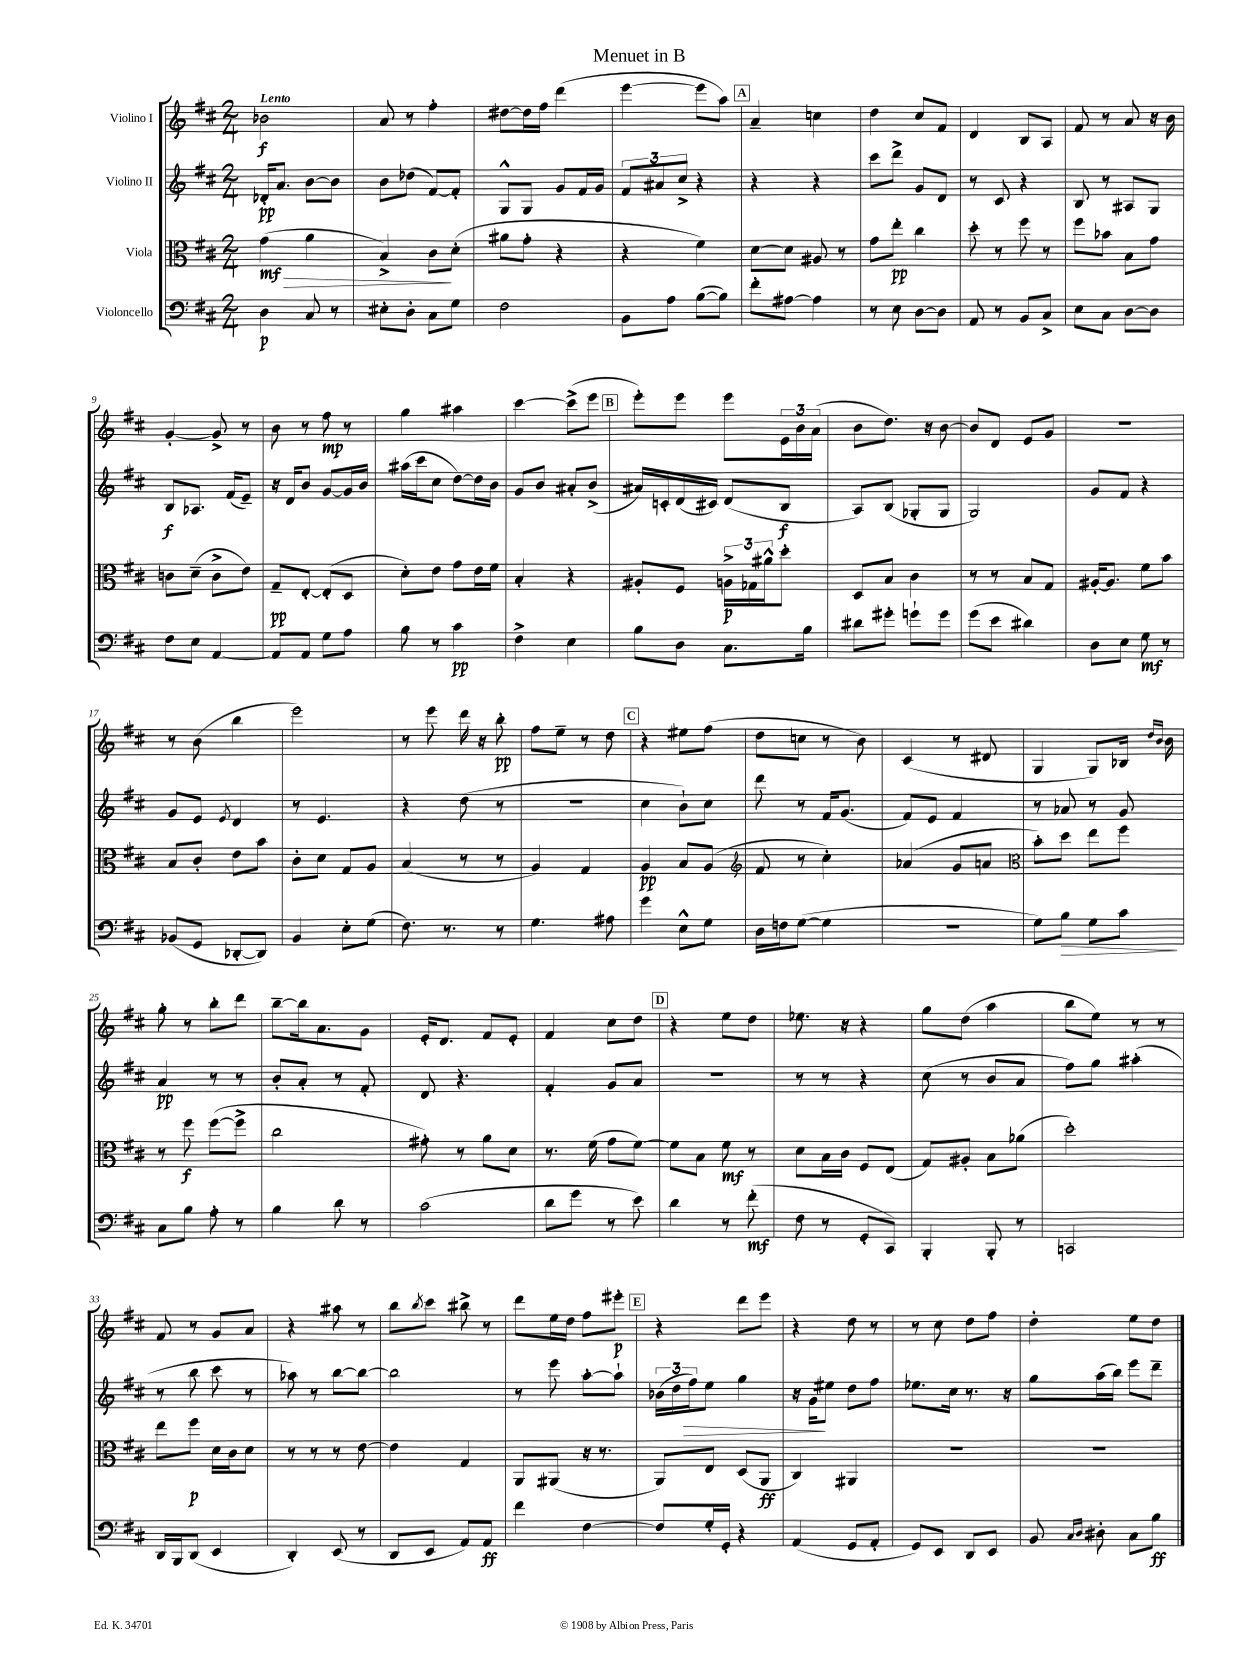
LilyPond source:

\header { title = "Menuet in B" }
<<
\new StaffGroup <<
\new Staff = "s0" \with { instrumentName = "Violino I" } {
    \clef treble \key d \major \numericTimeSignature \time 2/4 \tempo "Lento"
    bes'2\f |
    a'8 r8 fis''4-. |
    dis''8~ dis''16 fis''16 d'''4( |
    e'''4~ e'''8 a''8) |
    \mark \markup { \box "A" } a'4-- c''4 |
    d''4 cis''8 fis'8 |
    d'4 b8 a8 |
    fis'8 r8 a'8 r16 b'16 |
    g'4~-. g'8-> r8 |
    b'8 r8 fis''8\mp r8 |
    g''4 ais''4 |
    cis'''4~ cis'''8->( e'''8 |
    \mark \markup { \box "B" } e'''8-.) e'''8 e'''8 \tuplet 3/2 { e'16 b'16 a'16( } |
    b'8 d''8.) r16 b'8~ |
    b'8 d'8 e'8 g'8 |
    r2 |
    r8 b'8( b''4 |
    e'''2) |
    r8 e'''8 d'''16 r16 b''8-.\pp |
    fis''8 e''8-- r8 d''8 |
    \mark \markup { \box "C" } r4 eis''8 fis''8( |
    d''8 c''8 r8 b'8) |
    cis'4( r8 dis'8 |
    g4 g8) bes16 \grace { d''16 b'16 } b'16 |
    g''8-. r8 b''8-. d'''8 |
    b''8~-- b''16 a'8. g'8 |
    e'16-. d'8. fis'8 e'8-. |
    fis'4 cis''8 d''8 |
    \mark \markup { \box "D" } r4 e''8 d''8 |
    ees''8. r16 r4 |
    g''8 d''8( a''4 |
    b''8 e''8) r8 r8 |
    fis'8 r8 g'8 a'8 |
    r4 ais''8 r8 |
    b''8 \acciaccatura { b''8 } cis'''8 bis''8-> r8 |
    d'''8 e''16 d''16 fis''8 eis'''8-.\p |
    \mark \markup { \box "E" } r4 d'''8 e'''8 |
    r4 d''8 r8 |
    r8 cis''8 d''8 fis''8 |
    d''4-. e''8 d''8 \bar "|." |
}
\new Staff = "s1" \with { instrumentName = "Violino II" } {
    \clef treble \key d \major \numericTimeSignature \time 2/4
    des'16-.\pp a'8. b'8~ b'8 |
    b'8 des''8( fis'8~) fis'8-. |
    g8-^ g8 g'8 fis'16 g'16 |
    \tuplet 3/2 { fis'8 ais'8 cis''8-> } r4 |
    \mark \markup { \box "A" } r4 r4 |
    cis'''8 d'''8-> g'8 d'8 |
    r8 cis'8 r4 |
    b8 r8 ais8 g8 |
    b8\f aes8. fis'16( e'8--) |
    r16 d'16 b'8 g'8~ g'16 b'16 |
    ais''16( cis'''16 cis''8 d''8~) d''16 b'16 |
    g'8 b'8 ais'8-. b'8->( |
    \mark \markup { \box "B" } ais'16) c'16-. d'16( cis'16) d'8( b8\f |
    a8) b8( ges8-. ges8 |
    g2) |
    g'8 fis'8 r4 |
    g'8 e'8 \acciaccatura { e'8 } d'4 |
    r8 e'4. |
    r4 d''8( r8 |
    r2 |
    \mark \markup { \box "C" } cis''4 b'8-!) cis''8 |
    d'''8 r8 fis'16 g'8.( |
    fis'8) e'8 fis'4 |
    r8 aes'8 r8 g'8 |
    a'4\pp r8 r8 |
    b'8-. a'8-. r8 fis'8-. |
    d'8 r4. |
    fis'4-. g'8 a'8 |
    \mark \markup { \box "D" } R2 |
    r8 r8 r4 |
    cis''8( r8 b'8 a'8 |
    fis''8) g''8 ais''4-.( |
    r8 b''8 cis'''8 r8 |
    aes''8) r8 b''8~ b''8~ |
    b''2 |
    r8 e'''8 a''8~-. a''8-! |
    \mark \markup { \box "E" } \tuplet 3/2 { bes'16( d''16 fis''16\>) } e''8 g''4 |
    r16 g'16\! eis''8 d''8 fis''8 |
    ees''8. cis''16 r8. r16 |
    g''8 a''16( b''16) e'''8 d'''8-- \bar "|." |
}
\new Staff = "s2" \with { instrumentName = "Viola" } {
    \clef alto \key d \major \numericTimeSignature \time 2/4
    g'4\mf\>( a'4 |
    b4->) cis'8\! d'8-.( |
    ais'8 g'8-. r4 |
    r4 fis'4) |
    \mark \markup { \box "A" } d'8~ d'8 ais8 r8 |
    g'8 e''8-.\pp cis''4 |
    d''8-. r8 fis''8 r8 |
    fis''8 bes'8 b8 g'8 |
    c'8 d'8--( c'8-> e'8) |
    g8--\pp e8~-. e8-.( d8 |
    d'8-.) e'8 g'8 e'16 fis'16 |
    b4-. r4 |
    \mark \markup { \box "B" } ais8-. fis8 \tuplet 3/2 { a16->\p ges16 ais'16-^ } d''8-. |
    d8 b8 cis'4 |
    r8 r8 b8 g8 |
    ais16~-. ais8. fis'8 b'8 |
    b8 cis'8-. e'8 b'8 |
    cis'8-. d'8 g8 a8 |
    b4( r8 r8 |
    a4) g4 |
    \mark \markup { \box "C" } a4\pp b8 a8( |
    \clef treble fis'8 r8 cis''4-.) |
    aes'4( g'8 a'8 |
    \clef alto b'8-.) d''8 e''8 fis''8 |
    r8 fis''8\f fis''8~( fis''8-> |
    cis''2 |
    gis'8-.) r8 a'8 d'8 |
    r8. fis'16( g'8 fis'8~) |
    \mark \markup { \box "D" } fis'8 b8 fis'8\mf r8 |
    d'8 b16 cis'16 fis8 e8( |
    g8) ais8-. b8 aes'8( |
    d''2-.) |
    e''8 fis''8\p d'16 cis'16 d'8 |
    r8 r8 r8 e'8~ |
    e'4 g4 |
    a,8 ais,8( r16 r8. |
    \mark \markup { \box "E" } a,8) e8 d8( a,8\ff |
    cis4) ais,4 |
    r2 |
    R2 \bar "|." |
}
\new Staff = "s3" \with { instrumentName = "Violoncello" } {
    \clef bass \key d \major \numericTimeSignature \time 2/4
    d4\p cis8 r8 |
    eis8-. d8-. cis8 g8 |
    fis2 |
    b,8 a8 b8~( b8) |
    \mark \markup { \box "A" } fis'8-. ais8~ ais4 |
    r8 e8 d8~ d8 |
    a,8 r8 b,8 cis8-> |
    e8 cis8 d8~ d8 |
    fis8 e8 a,4~ |
    a,8 a,8 g8 a8 |
    b8 r8 cis'4\pp |
    fis4-> e4 |
    \mark \markup { \box "B" } b8 d8 cis8. b16 |
    dis'8 gis'8-. g'8-! g'8 |
    g'8( e'8 dis'4) |
    d8 e8 g8\mf r8 |
    bes,8( g,8 des,8~-. des,8) |
    b,4 e8-. g8( |
    fis8.) r8. r8 |
    g4. ais8 |
    \mark \markup { \box "C" } g'4 e8-^ g8 |
    d16 f16 g8~( g4 |
    R2 |
    g8) b8\> g8 cis'8\! |
    cis8 b8 a8-. r8 |
    b4 d'8 r8 |
    cis'2( |
    d'8 g'8 r8 e'8) |
    \mark \markup { \box "D" } d'4 r8 fis'8-.\mf( |
    fis8 r8 g,8-. cis,8) |
    b,,4-. b,,8-. r8 |
    c,2 |
    d,16 b,,16 d,8( e,4 |
    d,4-.) e,8( r8 |
    d,8 e,8 a,8) a,8\ff |
    fis'4 fis4~ |
    \mark \markup { \box "E" } fis8 g16-. g,16-. r4 |
    a,4( g,8 a,8-. |
    g,8) e,8 d,8 e,8 |
    b,8 \grace { cis16 d16 } dis8-. cis8 b8\ff \bar "|." |
}
>>
>>
